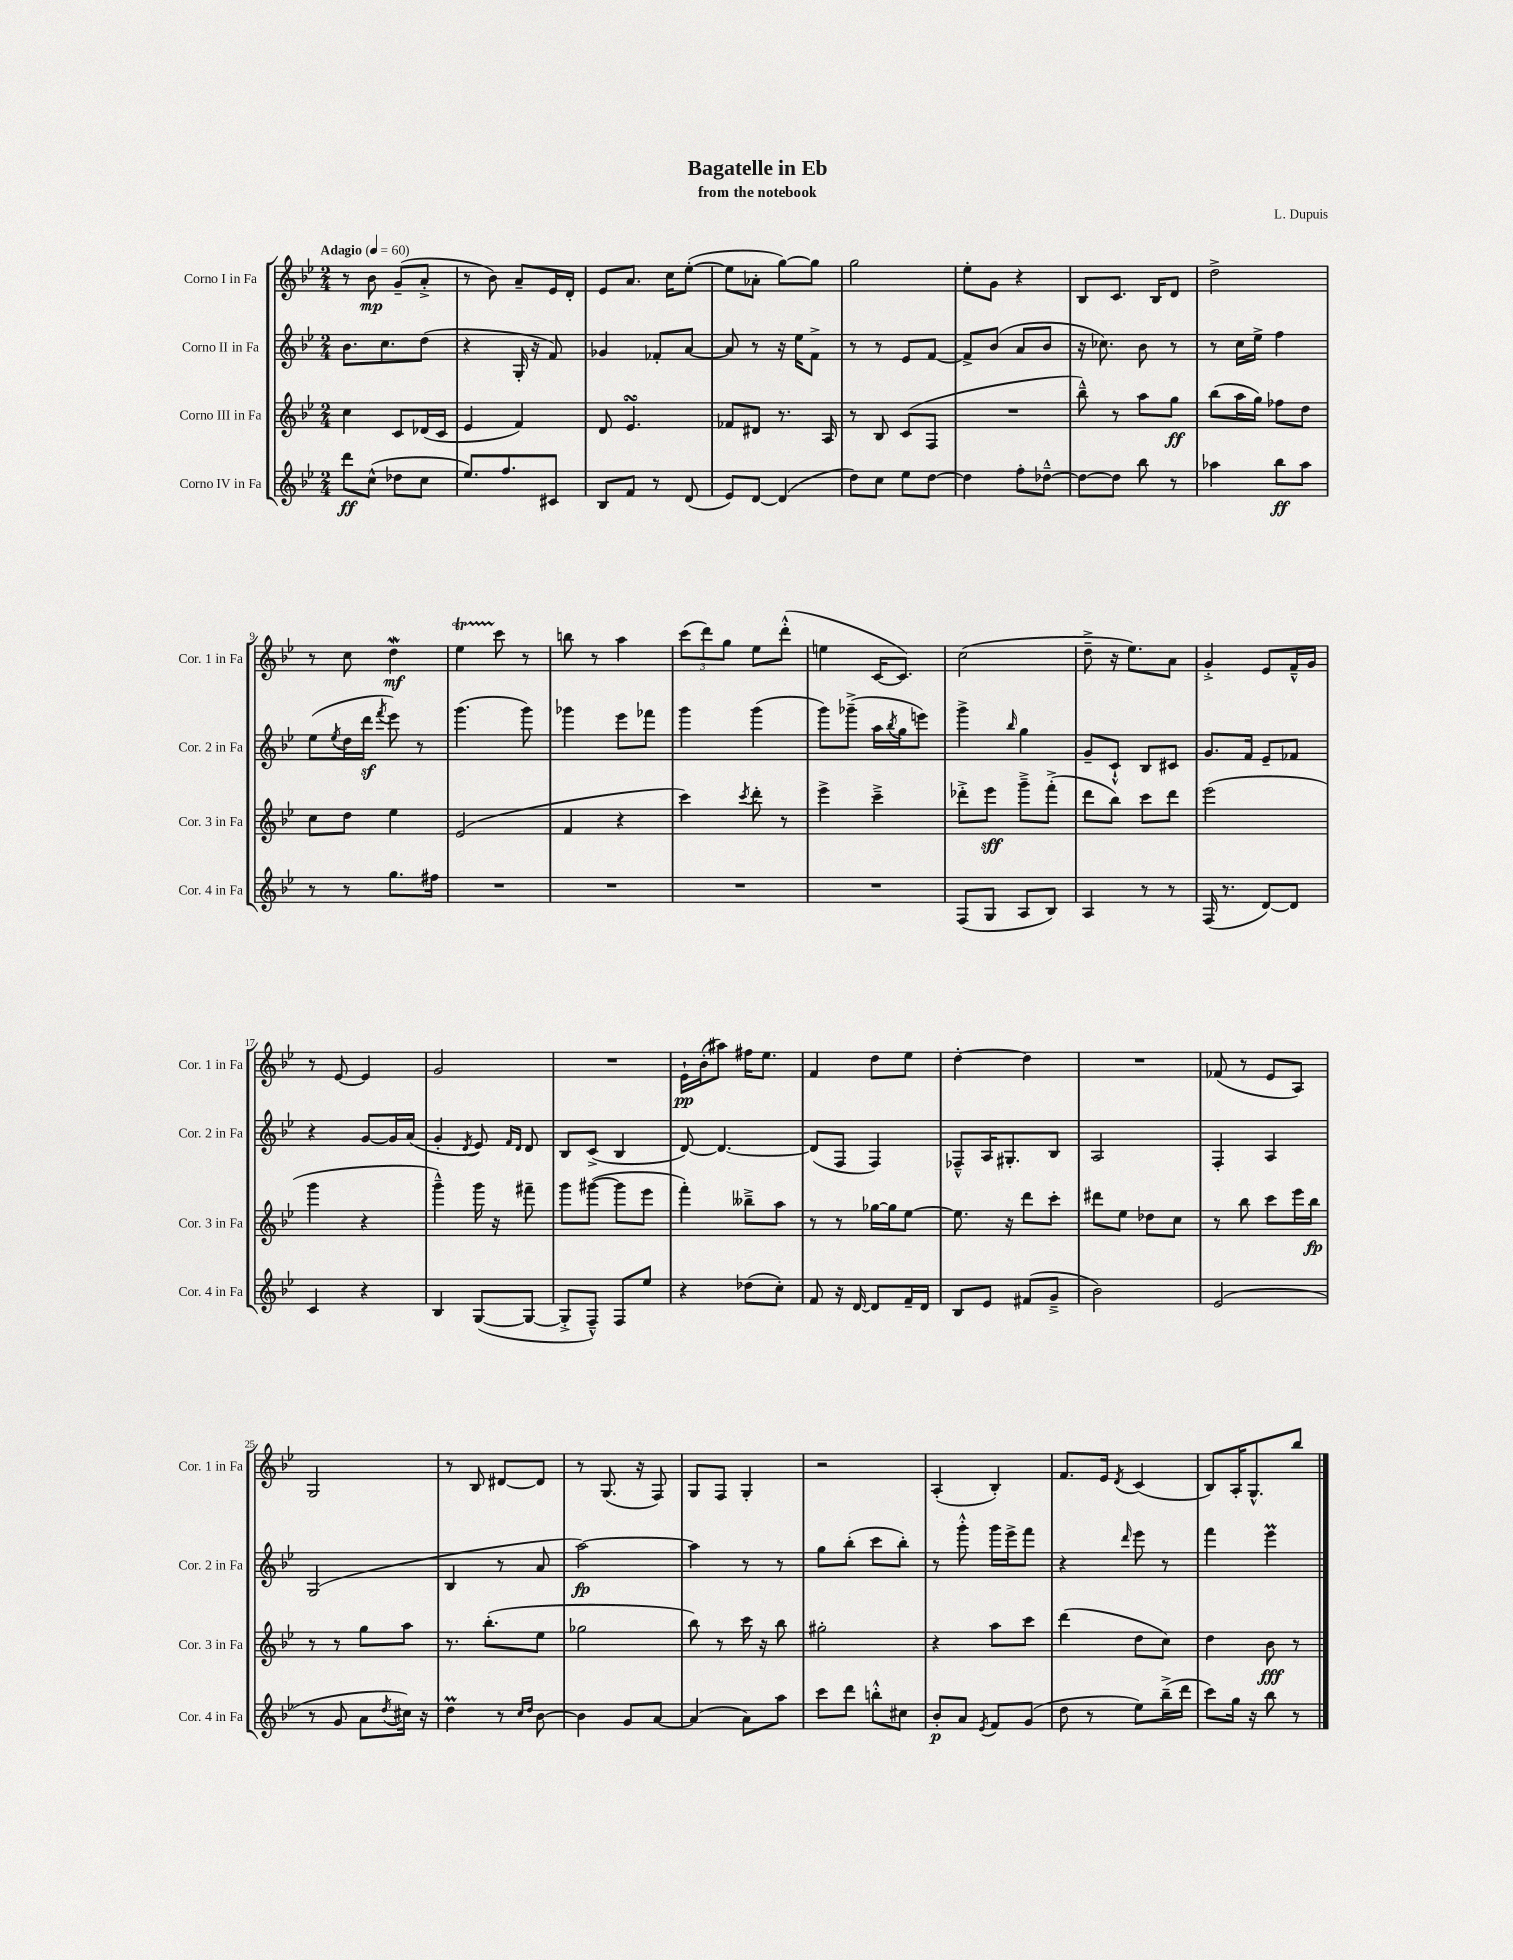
\header { title = "Bagatelle in Eb" composer = "L. Dupuis" subtitle = "from the notebook" }
<<
\new StaffGroup <<
\new Staff = "s0" \with { instrumentName = "Corno I in Fa" shortInstrumentName = "Cor. 1 in Fa" } {
    \clef treble \key bes \major \numericTimeSignature \time 2/4 \tempo "Adagio" 4 = 60
    r8 bes'8\mp g'8--( a'8-.-> |
    r8 bes'8) a'8-- ees'16 d'16-. |
    ees'8 a'8. c''16 ees''8~-.( |
    ees''8 aes'8-. g''8~) g''8 |
    g''2 |
    ees''8-. g'8 r4 |
    bes8 c'8. bes16 d'8 |
    d''2-> |
    r8 c''8 d''4\mordent\mf |
    ees''4\startTrillSpan c'''8\stopTrillSpan r8 |
    b''8 r8 a''4 |
    \tuplet 3/2 { c'''8( d'''8) g''8 } ees''8 d'''8-.-^( |
    e''4 c'16~ c'8.) |
    c''2( |
    d''8---> r16 ees''8.) a'8 |
    g'4-.-> ees'8 f'16---^ g'16 |
    r8 ees'8~ ees'4 |
    g'2 |
    R2 |
    ees'16-!\pp bes'16-.( ais''8) fis''16 ees''8. |
    f'4 d''8 ees''8 |
    d''4~-. d''4 |
    R2 |
    fes'8( r8 ees'8 a8) |
    g2 |
    r8 bes8 dis'8~ dis'8 |
    r8 g8.( r16 f8) |
    g8 f8 g4-. |
    r2 |
    a4-.( bes4-.) |
    f'8. ees'16 \acciaccatura { d'8 } c'4( |
    bes8) a16-. g8.-^ bes''8 \bar "|." |
}
\new Staff = "s1" \with { instrumentName = "Corno II in Fa" shortInstrumentName = "Cor. 2 in Fa" } {
    \clef treble \key bes \major \numericTimeSignature \time 2/4
    bes'8. c''8. d''8( |
    r4 g16-. r16 f'8) |
    ges'4 fes'8-. a'8~ |
    a'8 r8 r16 ees''16 f'8-> |
    r8 r8 ees'8 f'8~ |
    f'8-> bes'8( a'8 bes'8 |
    r16 ces''8.) bes'8 r8 |
    r8 c''16 ees''16-> f''4 |
    ees''8( \acciaccatura { ees''8 } d''16 d'''16\sf \acciaccatura { f'''8 } ees'''8) r8 |
    g'''4.( g'''8) |
    ges'''4 ees'''8 fes'''8 |
    g'''4 g'''4( |
    g'''8) ges'''8--->( a''16 \acciaccatura { bes''8 } g''16 e'''8) |
    g'''4-> \grace { bes''16 } g''4 |
    g'8-- c'8-!-^ bes8 cis'8 |
    g'8. f'16 ees'8-- fes'8 |
    r4 g'8~ g'16 a'16( |
    g'4-. \acciaccatura { d'8 } ees'8) \grace { f'16 d'16 } d'8 |
    bes8 c'8->( bes4 |
    d'8~) d'4.~ |
    d'8( f8 f4) |
    fes8---^ a16 gis8.-. bes8 |
    a2 |
    f4-. a4 |
    g2( |
    bes4 r8 a'8 |
    a''2~\fp) |
    a''4 r8 r8 |
    g''8 bes''8-.( c'''8 bes''8-.) |
    r8 g'''8-.-^ g'''16 ees'''16-> f'''8 |
    r4 \grace { d'''16 } ees'''8 r8 |
    f'''4 ees'''4\prall \bar "|." |
}
\new Staff = "s2" \with { instrumentName = "Corno III in Fa" shortInstrumentName = "Cor. 3 in Fa" } {
    \clef treble \key bes \major \numericTimeSignature \time 2/4
    c''4 c'8 des'16( c'16 |
    ees'4 f'4) |
    d'8 ees'4.\turn |
    fes'8 dis'8 r8. a16 |
    r8 bes8 c'8( f8 |
    R2 |
    bes''8---^) r8 a''8 g''8\ff |
    bes''8( a''16 g''16) fes''8 d''8 |
    c''8 d''8 ees''4 |
    ees'2( |
    f'4 r4 |
    c'''4) \acciaccatura { c'''8 } d'''8-. r8 |
    ees'''4-> c'''4---> |
    des'''8-.-> ees'''8\sff g'''8---> f'''8-.->( |
    d'''8 bes''8) c'''8 d'''8 |
    ees'''2( |
    g'''4 r4 |
    g'''4---^) g'''16 r16 fis'''8-- |
    g'''8 gis'''8~( gis'''8 ees'''8 |
    f'''4-.) beses''8---> a''8 |
    r8 r8 ges''16~ ges''16 ees''8~ |
    ees''8. r16 d'''8 c'''8-. |
    dis'''8 ees''8 des''8 c''8 |
    r8 bes''8 c'''8 ees'''16 bes''16\fp |
    r8 r8 g''8 a''8 |
    r8. bes''8.-.( ees''8 |
    ges''2 |
    bes''8) r8 c'''16 r16 bes''8 |
    gis''2-. |
    r4 a''8 c'''8 |
    d'''4( d''8 c''8) |
    d''4 bes'8\fff r8 \bar "|." |
}
\new Staff = "s3" \with { instrumentName = "Corno IV in Fa" shortInstrumentName = "Cor. 4 in Fa" } {
    \clef treble \key bes \major \numericTimeSignature \time 2/4
    d'''8\ff c''8-^( des''8 c''8 |
    ees''8.) f''8. cis'8 |
    bes8 f'8 r8 d'8( |
    ees'8) d'8~ d'4( |
    d''8) c''8 ees''8 d''8~ |
    d''4 f''8-. des''8~---^ |
    des''8~ des''8 bes''8 r8 |
    aes''4 bes''8\ff aes''8 |
    r8 r8 g''8. fis''16 |
    R2 |
    R2 |
    R2 |
    R2 |
    f8( g8 a8 bes8) |
    a4 r8 r8 |
    f16( r8. d'8~) d'8 |
    c'4 r4 |
    bes4 g8~( g8~ |
    g8-.-> f8---^) f8 ees''8 |
    r4 des''8( c''8-.) |
    f'8 r16 d'16~ d'8 f'16-- d'16 |
    bes8 ees'8 fis'8( g'8---> |
    bes'2) |
    ees'2( |
    r8 g'8 a'8 \acciaccatura { d''8 } cis''16) r16 |
    d''4\prall r8 \grace { c''16 d''16 } bes'8~ |
    bes'4 g'8 a'8~ |
    a'4( a'8) a''8 |
    c'''8 d'''8 b''8-.-^ cis''8 |
    bes'8-.\p a'8 \acciaccatura { ees'8 } f'8 g'8( |
    d''8 r8 ees''8) bes''16--->( d'''16 |
    c'''8) g''16 r16 bes''8 r8 \bar "|." |
}
>>
>>
